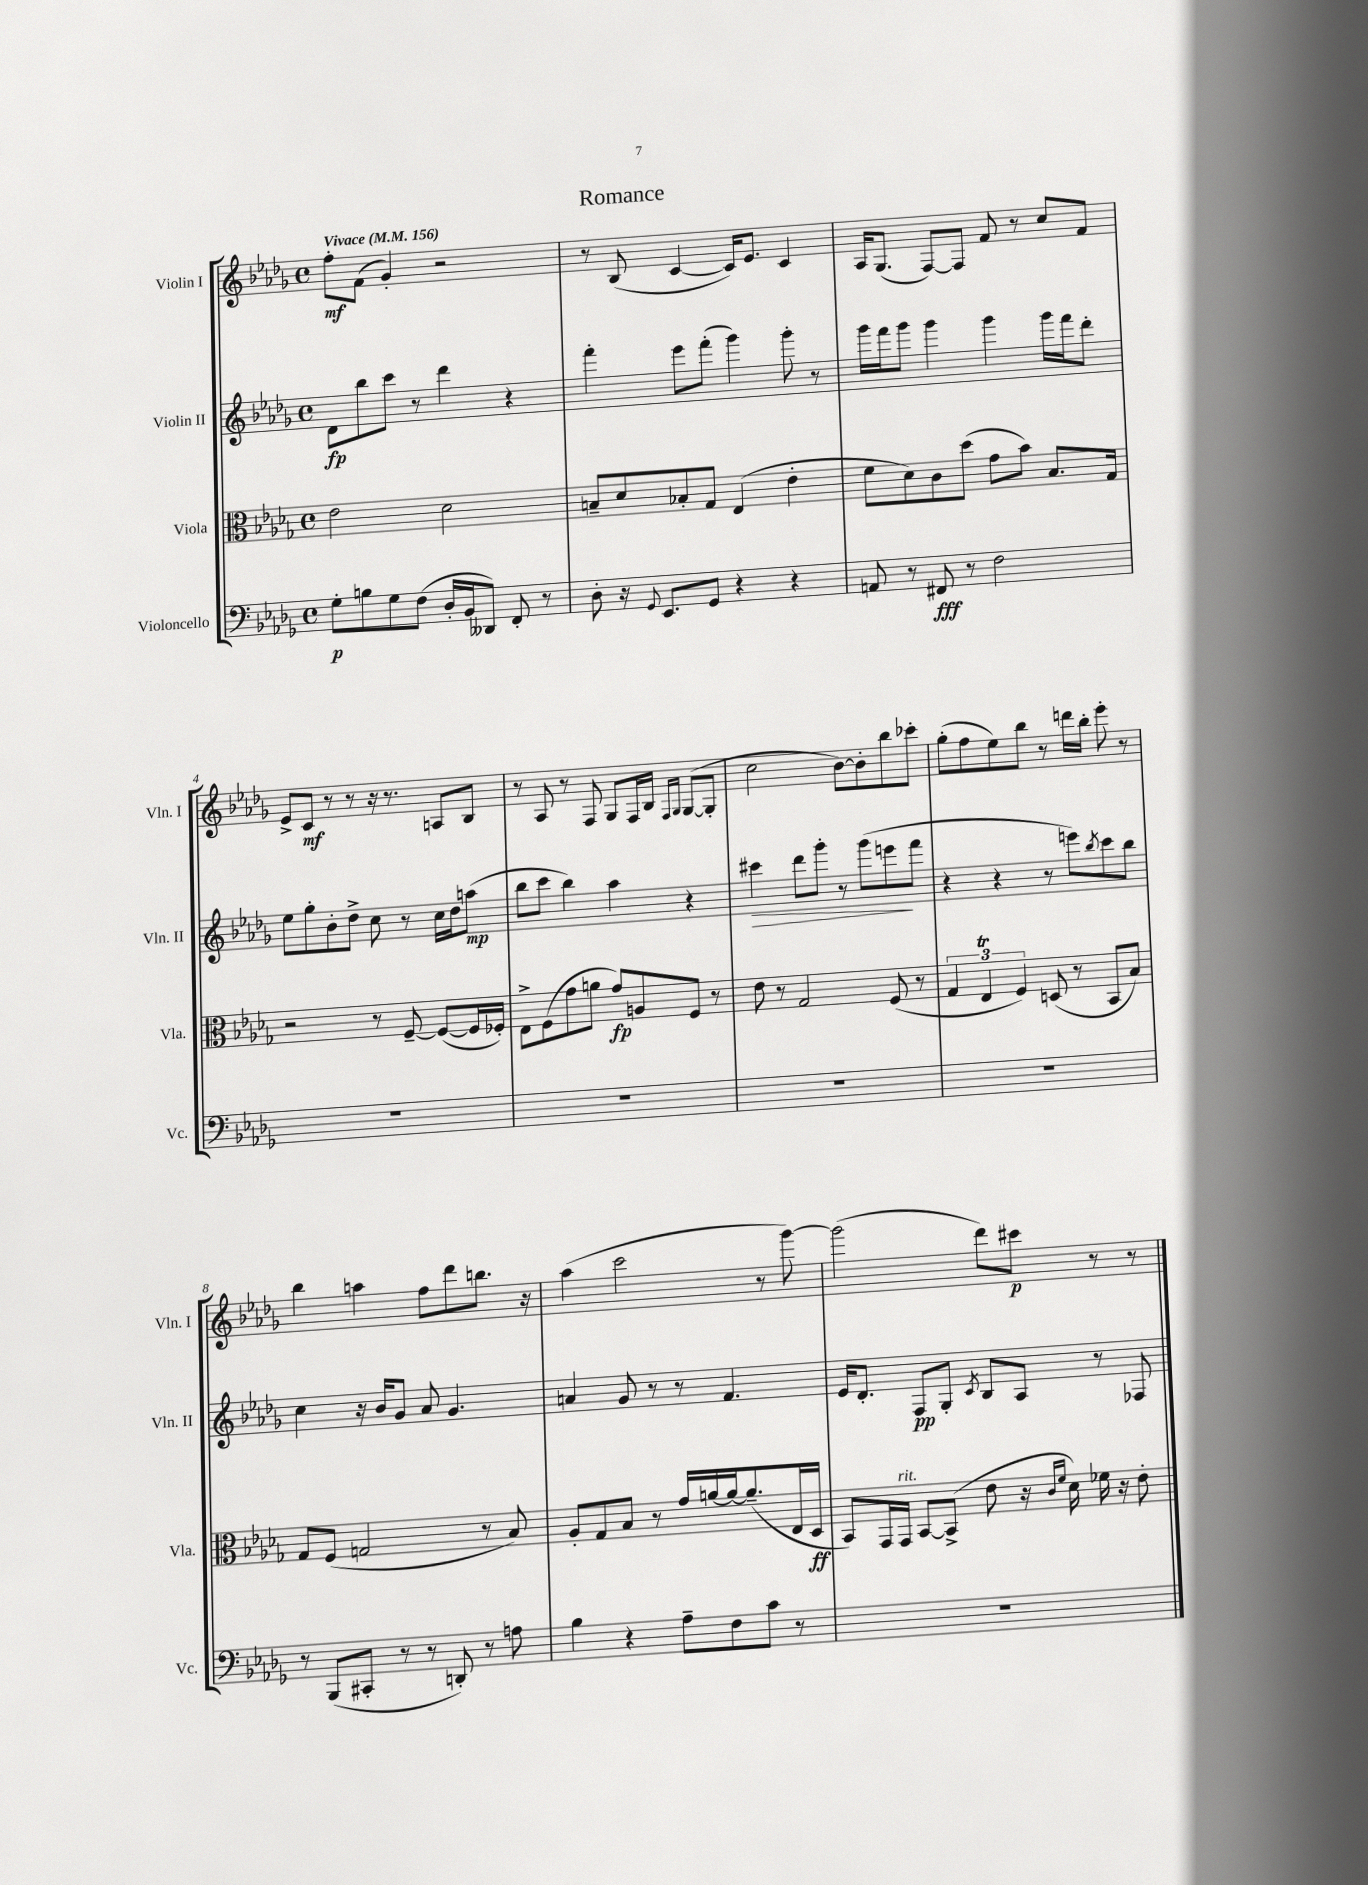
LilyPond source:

\header { title = "Romance" }
<<
\new StaffGroup <<
\new Staff = "s0" \with { instrumentName = "Violin I" shortInstrumentName = "Vln. I" } {
    \clef treble \key des \major \defaultTimeSignature \time 4/4 \tempo "Vivace" 4 = 156
    f''8-.\mf f'8( ges'4-.) r2 |
    r8 bes8( c'4~ c'16) ees'8. c'4 |
    aes16 ges8.( f8~) f8 f'8 r8 c''8 f'8 |
    ees'8-> c'8\mf r8 r8 r16 r8. a8 bes8 |
    r8 aes8 r8 f8 ges8 f16 bes16 \grace { f16 ges16 } ges8~( ges8-. |
    c''2 bes'8~) bes'8-. bes''8 ces'''8-. |
    ges''8-.( f''8 ees''8) bes''8 r8 d'''16 bes''16-. ees'''8-. r8 |
    bes''4 a''4 f''8 des'''8 b''8. r16 |
    aes''4( c'''2 r8 ges'''8~) |
    ges'''2( des'''8) cis'''8\p r8 r8 \bar "|." |
}
\new Staff = "s1" \with { instrumentName = "Violin II" shortInstrumentName = "Vln. II" } {
    \clef treble \key des \major \defaultTimeSignature \time 4/4
    des'8\fp bes''8 c'''8 r8 des'''4 r4 |
    f'''4-. ees'''8 f'''8-.( ges'''4) ges'''8-. r8 |
    ges'''16 f'''16 ges'''8 ges'''4 ges'''4 ges'''16 f'''16 des'''8-. |
    ees''8 ges''8-. bes'8-. des''8-> c''8 r8 c''16 des''16 a''8\mp( |
    bes''8 c'''8 bes''4) aes''4 r4 |
    cis'''4\> des'''8 ges'''8-. r8 ges'''8( e'''8\! f'''8 |
    r4 r4 r8 e'''8) \acciaccatura { bes''8 } c'''8 bes''8 |
    c''4 r16 bes'16 ges'8 aes'8 ges'4. |
    a'4 ges'8 r8 r8 f'4. |
    ees'16 des'8.-. f8\pp ges8-. \acciaccatura { c'8 } bes8 aes8 r8 fes8 \bar "|." |
}
\new Staff = "s2" \with { instrumentName = "Viola" shortInstrumentName = "Vla." } {
    \clef alto \key des \major \defaultTimeSignature \time 4/4
    ees'2 des'2 |
    b8-- des'8 bes8-. ges8 ees4( ees'4-. |
    f'8 des'8) c'8 des''8( ges'8 bes'8) bes8. ges16 |
    r2 r8 f8~-- f8~( f16 fes16-.) |
    ees8-> f8( ges'8 a'8 ges'8\fp) a8 f8 r8 |
    ees'8 r8 ges2 f8( r8 |
    \tuplet 3/2 { ges4 ees4\trill f4) } d8( r8 bes,8 bes8) |
    ges8 f8( g2 r8 bes8) |
    aes8-. ges8 bes8 r8 ges'16 a'16~ a'16~ a'8.--( ees16 des16\ff |
    bes,8) ges,16 ges,16^\markup { \italic "rit." } bes,8~ bes,8->( ees'8 r16 \grace { c'16 f'16 } des'16) fes'16 r16 ees'8-. \bar "|." |
}
\new Staff = "s3" \with { instrumentName = "Violoncello" shortInstrumentName = "Vc." } {
    \clef bass \key des \major \defaultTimeSignature \time 4/4
    ges8-.\p b8 ges8 f8( des16-. bes,16 deses,8) f,8-. r8 |
    des8-. r16 \appoggiatura { ges,8 } ees,8. ges,8 r4 r4 |
    a,8 r8 fis,8\fff r8 f2 |
    R1 |
    R1 |
    R1 |
    R1 |
    r8 bes,,8( cis,8-. r8 r8 d,8-.) r8 a8 |
    bes4 r4 aes8-- f8 c'8 r8 |
    R1 \bar "|." |
}
>>
>>
